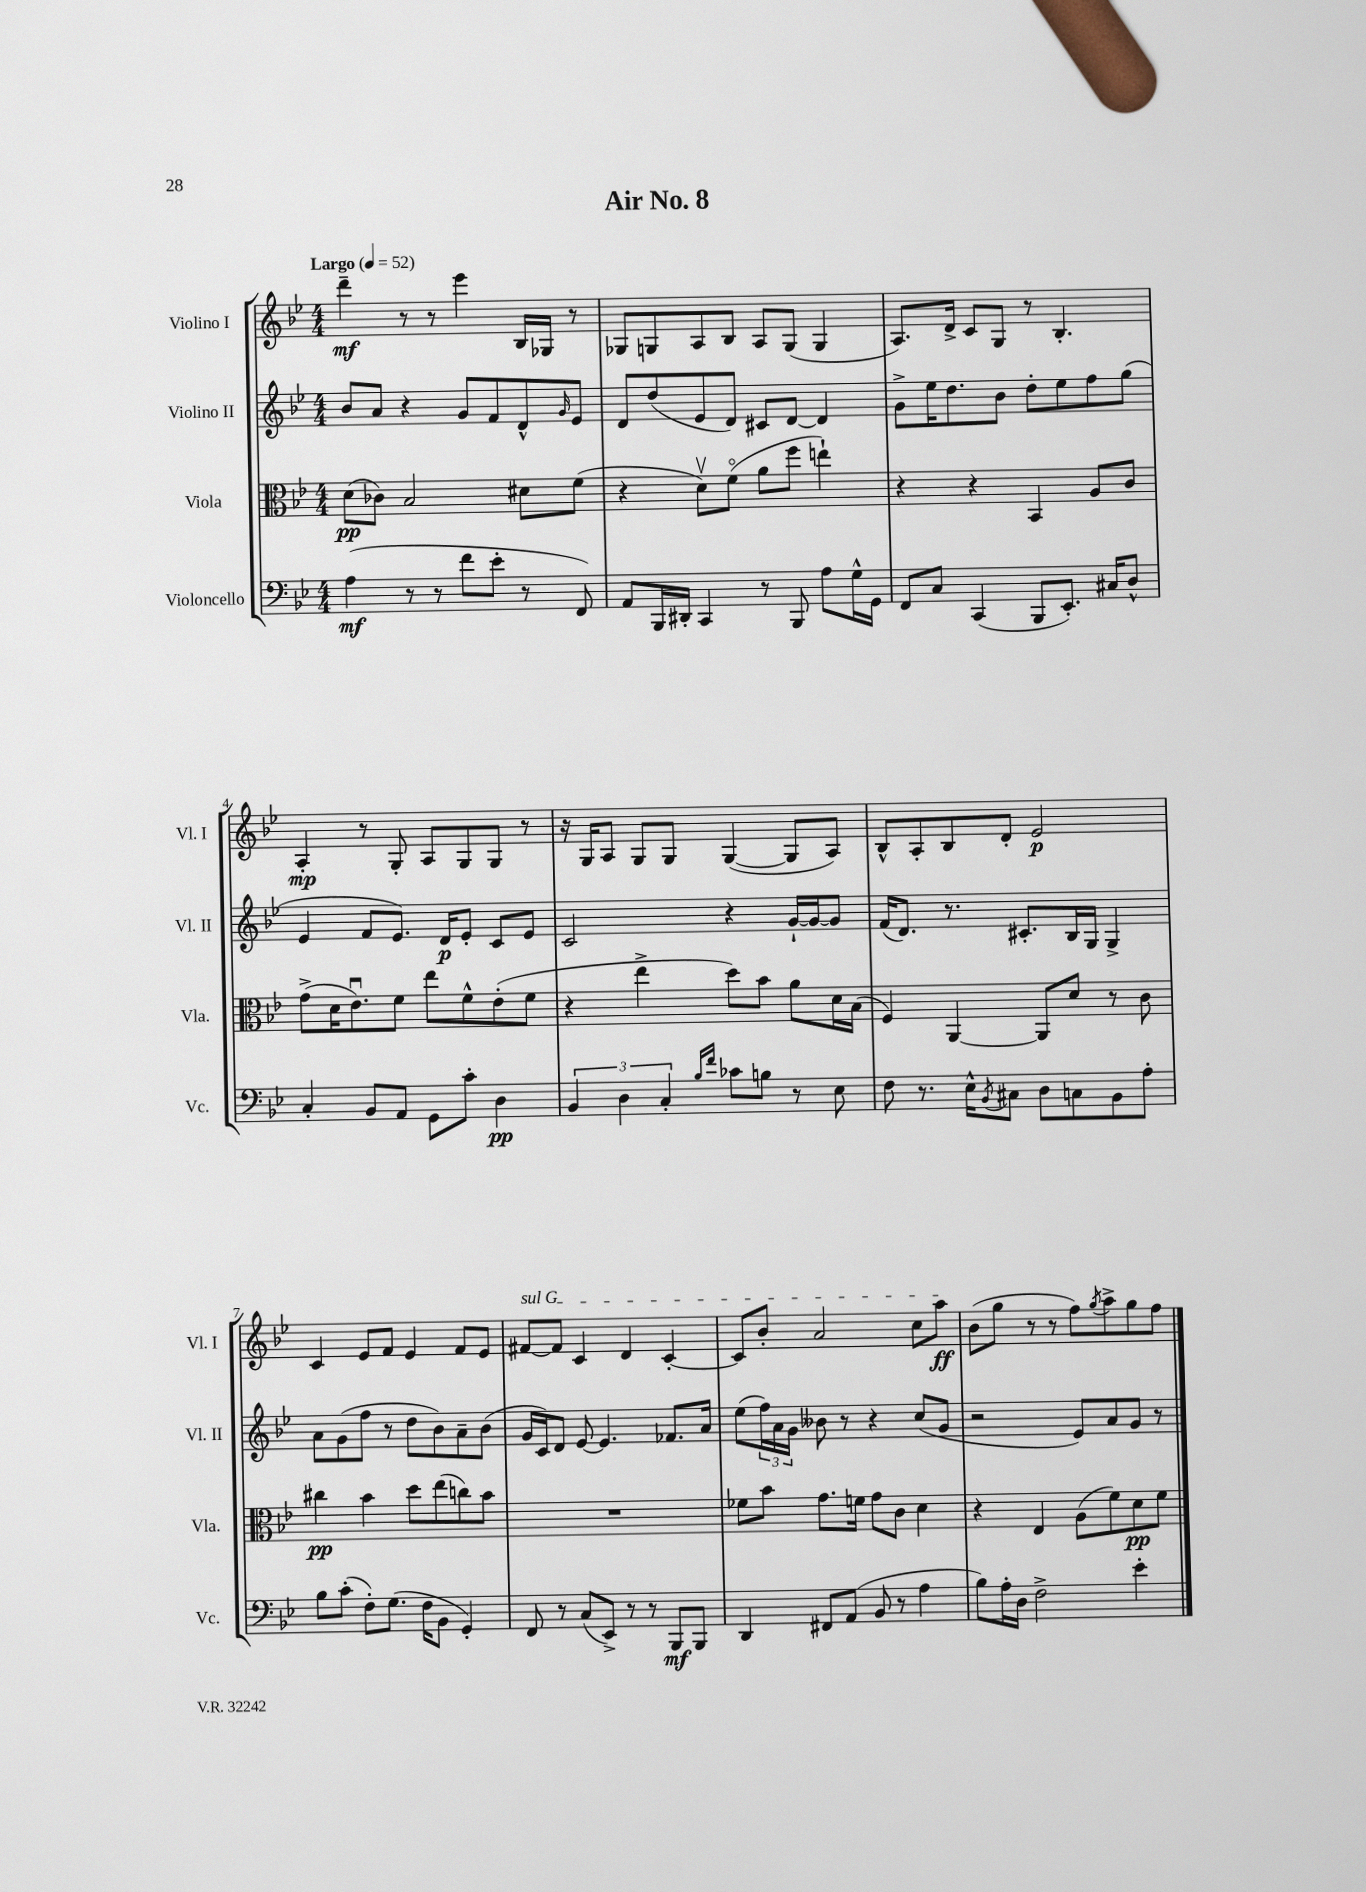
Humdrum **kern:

**kern	**kern	**kern	**kern
*staff4	*staff3	*staff2	*staff1
*clefF4	*clefC3	*clefG2	*clefG2
*k[b-e-]	*k[b-e-]	*k[b-e-]	*k[b-e-]
*M4/4	*M4/4	*M4/4	*M4/4
*MM52	*MM52	*MM52	*MM52
(4A	(8d	8b-	4ddd~
.	8c-)	8a	.
8r	2B-	4r	8r
8r	.	.	8r
8f	.	8g	4eee-
8e-'	.	8f	.
8r	8d#	8d^^	16B-
.	.	.	16G-
.	.	16qqg	.
8FF)	(8f	8e-	8r
=	=	=	=
8AA	4r	8d	8G-
16BBB-	.	(8dd	8G
16DD#'	.	.	.
4CC	8dv)	8e-	8A
.	(8fo	8d)	8B-
8r	8a	8c#	8A
8BBB-	8ff	[8d	(8G
8A	4ee`)	4d]	4G
16G^^	.	.	.
16GG	.	.	.
=	=	=	=
8FF	4r	8g^	8.A)
8C	.	16ee-	.
.	.	8.dd	16d^
(4CC	4r	.	8c
.	.	8b-	8G
8BBB-	4BB-	8dd'	8r
8.EE-')	.	8ee-	4.B-'
.	8A	8ff	.
16C#	.	.	.
8D^^	8c	(8gg	.
=	=	=	=
4C'	(8g^	4e-	4A'
.	16d	.	.
.	8.e-u)	.	.
8BB-	.	8f	8r
8AA	8f	8.e-)	8G'
8GG	8ee-	.	8A
.	.	16d	.
8c'	8f^^	8e-'	8G
4D	(8e-'	8c	8G
.	8f	8e-	8r
=	=	=	=
6BB-	4r	2c	16r
.	.	.	16G
.	.	.	8A
6D	.	.	.
.	4ee-^	.	8G
6C'	.	.	.
.	.	.	8G
16qqB-	.	.	.
16qqf	.	.	.
8c-	8dd)	4r	([4G
8B	8b-	.	.
8r	8a	[16g`	8G]
.	.	16g_	.
8E-	16d	8g]	8A)
.	(16B-	.	.
=	=	=	=
8F	4F)	(16f	8B-^^
.	.	8.d)	.
8.r	.	.	8A'
.	[4AA	8.r	8B-
16E-^^	.	.	.
8qBB-	.	.	.
8C#	.	.	8d'
.	.	8.c#'	.
8D	8AA]	.	2e-
8C	8d	16B-	.
.	.	16G	.
8BB-	8r	4G^	.
8A'	8c	.	.
=	=	=	=
8B-	4cc#	8a	4c
(8c'	.	(8g	.
8F')	4b-	8ff	8e-
(8.G	.	8r	8f
.	8dd	8dd	4e-
16F	.	.	.
8BB-	(8ee-	8b-)	.
4GG')	8cc)	8a~	8f
.	8b-	(8b-	8e-
=	=	=	=
8FF	1r	16g	[8f#
.	.	16c)	.
8r	.	8d	8f#]
(8C	.	[8e-	4c
8EE-^)	.	4.e-]	.
8r	.	.	4d
8r	.	.	.
8BBB-	.	8.f-	[4c'
8BBB-	.	.	.
.	.	16a	.
=	=	=	=
4DD	8f-	(8ee-	8c]
.	8b-	24ff)	8b-'
.	.	24a	.
.	.	24g	.
8FF#	8.g	8b--	2a
(8AA	.	8r	.
.	16f	.	.
8BB-	8g	4r	.
8r	8c	.	.
4A	4d	(8cc	8cc
.	.	8g	8aa
=	=	=	=
8B-)	4r	2r	(8b-
16A'	.	.	8gg
16D	.	.	.
2F^	4E-	.	8r
.	.	.	8r
.	(8A	8e-)	8ff)
.	.	.	8qgg
.	8f)	8a	8aa^
4e-'	8d	8g	8gg
.	8f	8r	8ff
==	==	==	==
*-	*-	*-	*-
